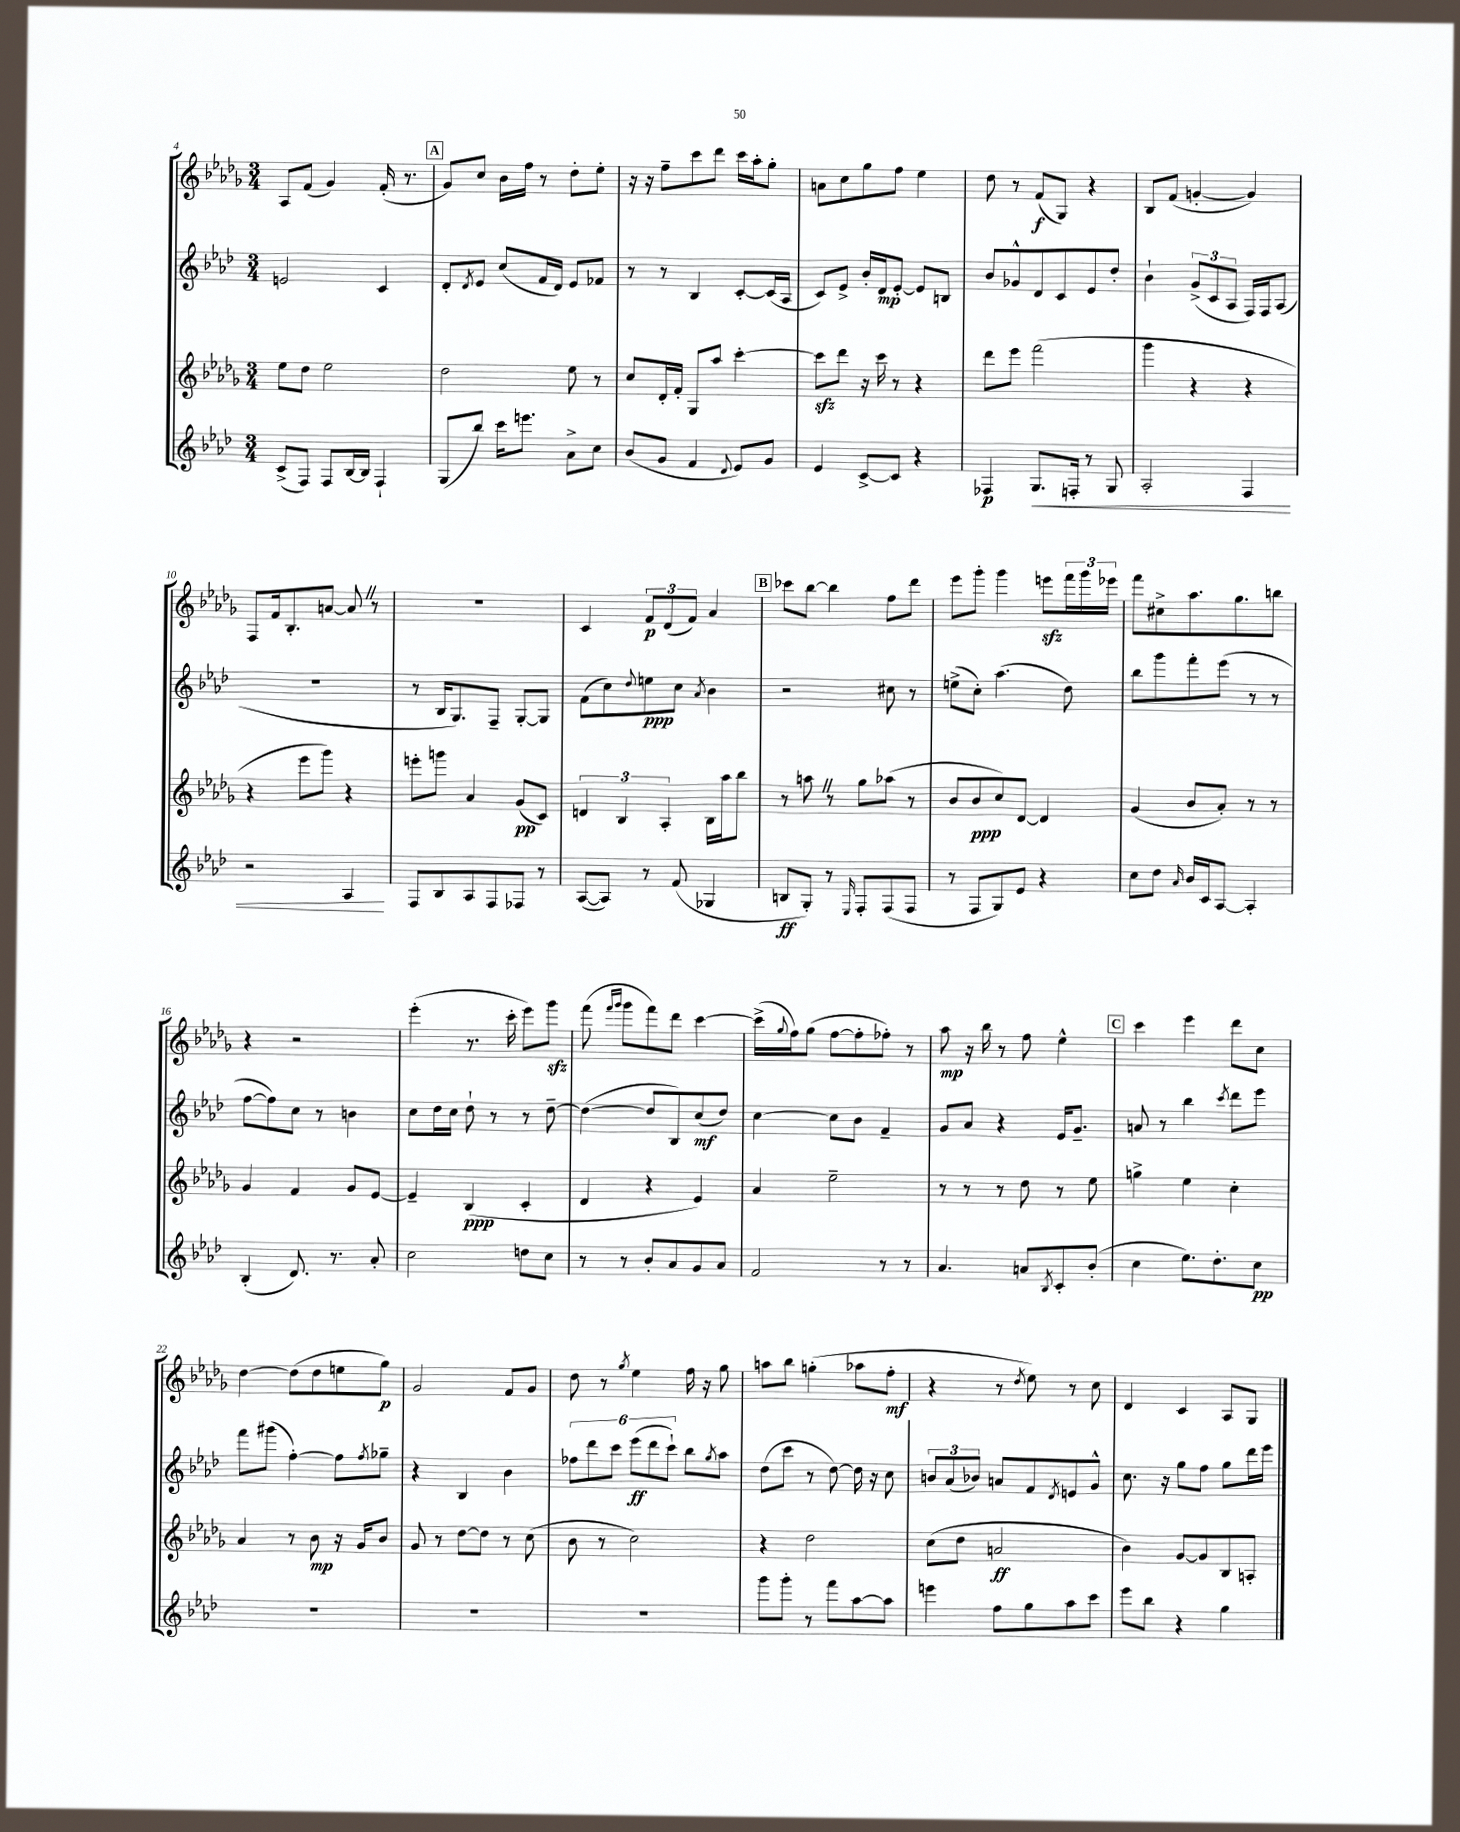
<<
\new StaffGroup <<
\new Staff = "s0" {
    \clef treble \key des \major \numericTimeSignature \time 3/4
    aes8 f'8( ges'4) f'16-.( r8. |
    \mark \markup { \box "A" } ges'8) c''8 bes'16 f''16 r8 des''8-. ees''8-. |
    r16 r16 f''8-- c'''8 des'''8 c'''16 aes''16-. ges''8-. |
    a'8 c''8 ges''8 f''8 ees''4 |
    des''8 r8 f'8\f( ges8) r4 |
    bes8 f'8( g'4~-. g'4) |
    f8 f'16 bes8.-. a'8~ a'8 \once \override BreathingSign.text = \markup { \musicglyph "scripts.caesura.straight" } \breathe r8 |
    R2. |
    c'4 \tuplet 3/2 { f'8\p des'8( f'8) } aes'4 |
    \mark \markup { \box "B" } ces'''8 bes''8~ bes''4 f''8 des'''8 |
    ees'''8 ges'''8-. ges'''4 e'''8\sfz \tuplet 3/2 { f'''16 ges'''16 ees'''16 } |
    f'''8 cis''8-> aes''8. ges''8. b''8 |
    r4 r2 |
    ees'''4-.( r8. c'''16-. ees'''8) ges'''8\sfz |
    f'''8( \grace { f'''16 ges'''16 } ges'''8 f'''8) des'''8 c'''4~ |
    c'''16->( \appoggiatura { ges''8 } f''16) ges''8( f''8~ f''8-. fes''8-.) r8 |
    aes''8\mp r16 bes''16 r8 f''8 ees''4-^ |
    \mark \markup { \box "C" } c'''4 ees'''4 des'''8 c''8 |
    des''4~ des''8( des''8 e''8 ges''8\p) |
    ges'2 f'8 ges'8 |
    des''8 r8 \acciaccatura { ges''8 } ees''4 f''16 r16 ges''8 |
    a''8 bes''8 g''4-.( aes''8 f''8-.\mf |
    r4 r8 \acciaccatura { des''8 } ees''8) r8 c''8 |
    des'4 c'4 aes8 ges8 \bar "|." |
}
\new Staff = "s1" {
    \clef treble \key aes \major \numericTimeSignature \time 3/4
    e'2 c'4 |
    \mark \markup { \box "A" } des'8-. \acciaccatura { des'8 } ees'8 c''8( f'16 des'16) ees'8 fes'8 |
    r8 r8 bes4 c'8~-. c'16( aes16 |
    c'8) ees'8-> bes'16-. des'16\mp ees'8~-. ees'8 b8 |
    bes'8 ges'8-^ des'8 c'8 ees'8 des''8-. |
    bes'4-! \tuplet 3/2 { g'8->( c'8 aes8 } f16) f16 aes8( |
    R2. |
    r8 bes16 g8.) f8-- g8~-. g8 |
    f'8( c''8) \appoggiatura { des''8 } e''8\ppp c''8 \acciaccatura { aes'8 } bes'4 |
    \mark \markup { \box "B" } r2 cis''8 r8 |
    e''8->( c''8-.) aes''4.( des''8) |
    bes''8 g'''8 f'''8-. ees'''8( r8 r8 |
    f''8~ f''8) c''8 r8 b'4 |
    c''8 des''16 c''16 des''8-! r8 r8 des''8~-- |
    des''4~( des''8 bes8) c''8\mf( des''8) |
    c''4~ c''8 bes'8 f'4-- |
    g'8 aes'8 r4 ees'16 g'8.-- |
    \mark \markup { \box "C" } a'8 r8 bes''4 \acciaccatura { c'''8 } des'''8 ees'''8 |
    f'''8 gis'''8( f''4~-.) f''8 \acciaccatura { f''8 } ges''8-- |
    r4 bes4 bes'4 |
    \tuplet 6/4 { fes''8 des'''8 c'''8 ees'''8\ff( des'''8 c'''8-!) } bes''8 \acciaccatura { g''8 } aes''8 |
    des''8( c'''8 r8 des''8~) des''16 r16 c''8 |
    \tuplet 3/2 { b'8 aes'8( bes'8) } a'8 f'8 \acciaccatura { des'8 } e'8 g'8-^ |
    c''8. r16 g''8 f''8 g''8 des'''16 ees'''16 \bar "|." |
}
\new Staff = "s2" {
    \clef treble \key des \major \numericTimeSignature \time 3/4
    ees''8 des''8 ees''2 |
    \mark \markup { \box "A" } des''2 ees''8 r8 |
    c''8 des'16-. f'16-. ges8 aes''8 c'''4~-. |
    c'''8\sfz des'''8 r16 c'''16 r8 r4 |
    des'''8 ees'''8 f'''2( |
    ges'''4 r4 r4 |
    r4 ees'''8 ges'''8) r4 |
    e'''8-. g'''8 aes'4 ges'8\pp( c'8) |
    \tuplet 3/2 { d'4 bes4 aes4-. } bes16 aes''16 bes''8 |
    \mark \markup { \box "B" } r8 a''8 \once \override BreathingSign.text = \markup { \musicglyph "scripts.caesura.straight" } \breathe r8 ges''8 aes''8( r8 |
    bes'8 bes'8\ppp c''8) des'8~ des'4 |
    ges'4( bes'8 aes'8-.) r8 r8 |
    ges'4 f'4 ges'8 ees'8~ |
    ees'4-- bes4\ppp( c'4-. |
    des'4 r4 ees'4) |
    aes'4 ees''2-- |
    r8 r8 r8 des''8 r8 ees''8 |
    \mark \markup { \box "C" } g''4-> ees''4 c''4-. |
    aes'4 r8 bes'8\mp r16 ges'16 bes'8 |
    ges'8 r8 des''8~ des''8 r8 c''8( |
    bes'8 r8 c''2) |
    r4 des''2 |
    c''8( des''8 a'2\ff |
    bes'4) ges'8~ ges'8 bes8 a8-. \bar "|." |
}
\new Staff = "s3" {
    \clef treble \key aes \major \numericTimeSignature \time 3/4
    c'8->( f8) f8 bes16~ bes16 f4-! |
    \mark \markup { \box "A" } g8( bes''8) c'''16 e'''8. aes'8-> c''8 |
    bes'8( g'8 f'4 \appoggiatura { des'8 } ees'8) g'8 |
    ees'4 c'8~-> c'8 r4 |
    fes4\p g8.\< f16-. r8 g8 |
    aes2-. f4 |
    r2 aes4\! |
    f8 bes8 aes8 f8 fes8 r8 |
    aes8~( aes8) r8 f'8( ges4 |
    \mark \markup { \box "B" } b8\ff g8-.) r8 \grace { ees16 } f8-. f8( f8 |
    r8 f8 g8) ees'8 r4 |
    c''8 des''8 \grace { aes'16 } bes'16 c'16 aes8~ aes4-. |
    bes4-.( des'8.) r8. aes'8-. |
    c''2 d''8 c''8 |
    r8 r8 bes'8-. aes'8 g'8 aes'8 |
    f'2 r8 r8 |
    aes'4. a'8 \acciaccatura { bes8 } c'8-. bes'8-.( |
    \mark \markup { \box "C" } c''4 ees''8.) des''8.-. c''8\pp |
    R2. |
    R2. |
    R2. |
    g'''8 g'''8-. r8 f'''8 aes''8~ aes''8 |
    e'''4 f''8 g''8 aes''8 c'''8 |
    ees'''8 bes''8 r4 g''4 \bar "|." |
}
>>
>>
\layout { \context { \Score currentBarNumber = #4 } }
